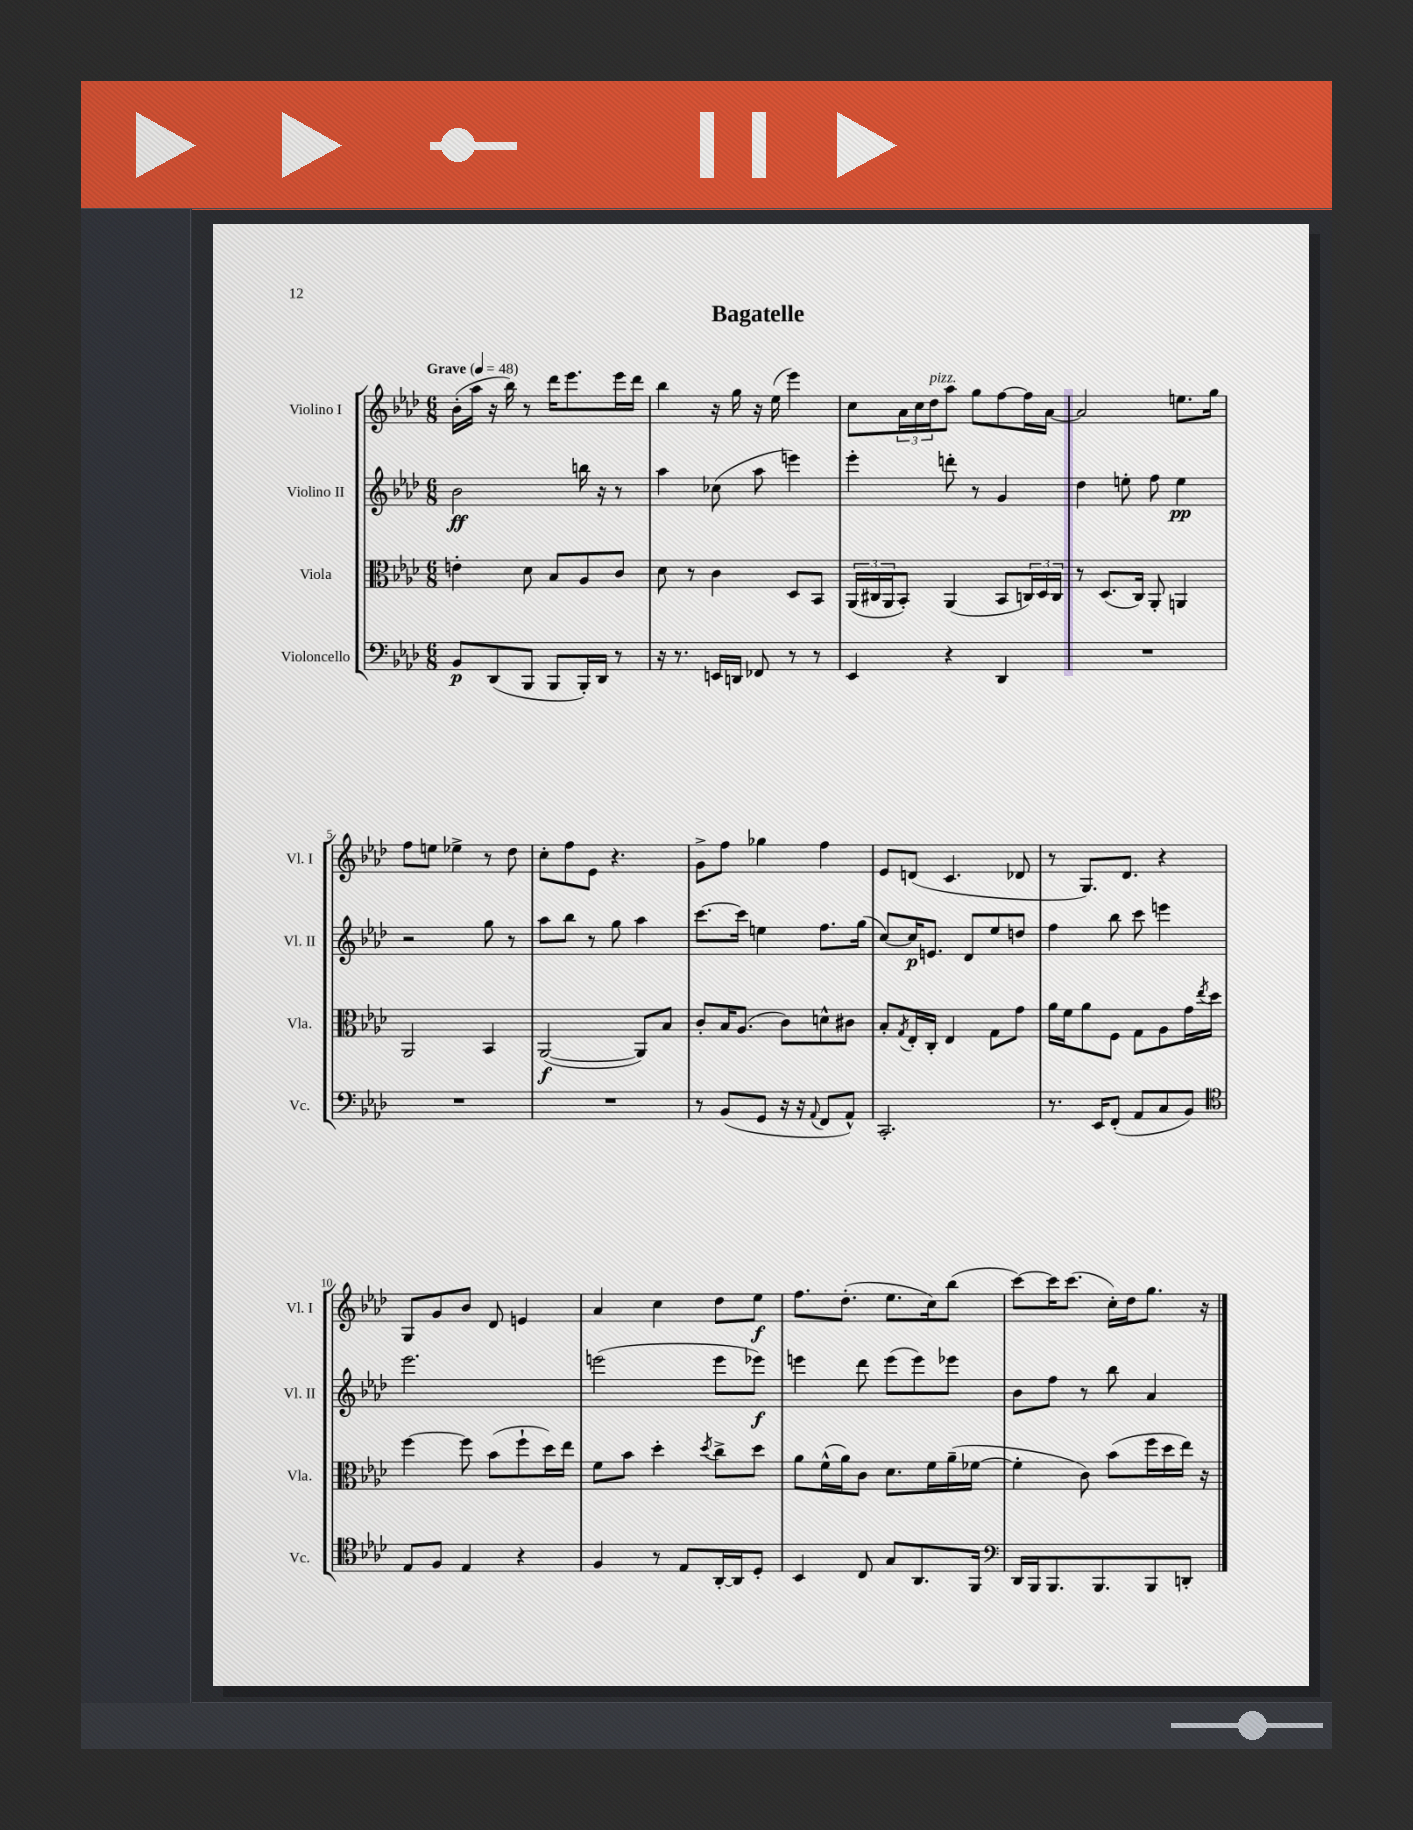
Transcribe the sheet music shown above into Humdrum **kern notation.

**kern	**kern	**kern	**kern
*staff4	*staff3	*staff2	*staff1
*clefF4	*clefC3	*clefG2	*clefG2
*k[b-e-a-d-]	*k[b-e-a-d-]	*k[b-e-a-d-]	*k[b-e-a-d-]
*M6/8	*M6/8	*M6/8	*M6/8
*MM48	*MM48	*MM48	*MM48
8BB-	4e'	2b-	(16b-'
.	.	.	16aa-
(8DD-	.	.	16r
.	.	.	16bb-)
8BBB-	8d-	.	8r
8BBB-	8B-	.	16ddd-
.	.	.	8.eee-
16BBB-')	8A-	16bb	.
16DD-	.	16r	.
8r	8c	8r	16eee-
.	.	.	16ddd-
=	=	=	=
16r	8d-	4aa-	4bb-
8.r	.	.	.
.	8r	.	.
16EE	4c	(8cc-	16r
16DD	.	.	16gg
8FF-	.	8aa-	16r
.	.	.	(16ee-
8r	8D-	4eee)	4eee-)
8r	8BB-	.	.
=	=	=	=
4EE-	(24AA-	4eee-'	8cc
.	24C#	.	.
.	24AA-	.	.
.	8BB-')	.	24a-
.	.	.	24cc
.	.	.	24dd-
4r	(4AA-	8ddd'	8aa-
.	.	8r	8gg
4DD-	8BB-	4g	[8ff
.	24C)	.	16ff]
.	24D-	.	.
.	.	.	[16a-
.	24C	.	.
=	=	=	=
2.r	8r	4dd-	2a-]
.	(8.D-	.	.
.	.	8ee'	.
.	16C)	.	.
.	8AA-'	8ff	.
.	4AA	4ee	8.ee
.	.	.	16gg
=	=	=	=
2.r	2AA-	2r	8ff
.	.	.	8ee
.	.	.	4ee-^
.	4BB-	8gg	8r
.	.	8r	8dd-
=	=	=	=
2.r	([2AA-	8aa-	8cc'
.	.	8bb-	8ff
.	.	8r	8e-
.	.	8gg	4.r
.	8AA-])	4aa-	.
.	8B-	.	.
=	=	=	=
8r	8c'	[8.ccc	8g^
(8BB-	16B-	.	8ff
.	(8.A-	16ccc]	.
8GG	.	4ee	4gg-
16r	8c)	.	.
16r	.	.	.
8qqAA-	.	.	.
8FF	8d^^	8.ff	4ff
8AA-^^)	8c#	.	.
.	.	(16gg	.
=	=	=	=
2.CC'	8B-'	[8cc)	8e-
.	8qG	.	.
.	16E-'	16cc]	(8d
.	16C'	8.e	.
.	4E-	.	4.c
.	.	8d-	.
.	8G	8ee-	.
.	8g	8dd	8d-
=	=	=	=
8.r	16a-	4ff	8r
.	16f	.	.
.	8a-	.	8.G)
16EE-	.	.	.
(8FF'	8F	8bb-	.
.	.	.	8.d-
8AA-	8G	8ccc	.
8C	8A-	4eee	4r
8BB-)	16g	.	.
.	8qee-	.	.
.	16dd-	.	.
=	=	=	=
*clefC4	*	*	*
8E-	[4ff	2.eee-	8G
8F	.	.	8g
4E-	8ff]	.	8b-
.	(8b-	.	8d-
4r	8ff`	.	4e
.	16dd-)	.	.
.	16ee-	.	.
=	=	=	=
4F	8f	(2eee	4a-
.	8b-	.	.
8r	4dd-'	.	4cc
8E-	.	.	.
.	8qdd-	.	.
[16AA-'	8cc^	8eee	8dd-
16AA-]	.	.	.
8D-'	8dd-	8eee-)	8ee-
=	=	=	=
4BB-	8a-	4eee	8.ff
.	(16f^^	.	.
.	16a-)	.	(8.dd-'
8C	8c	8ddd-	.
8G	8.d-	(8eee	8.ee-
8.AA-	.	8eee)	.
.	16f	.	16cc)
.	(16a-~	8eee-	(8bb-
16FF	[16f-	.	.
=	=	=	=
*clefF4	*	*	*
16DD-	4f-']	8b-	[8ccc)
16BBB-	.	.	.
8.BBB-	.	8ff	16ccc]
.	.	.	(8.ccc
.	8c)	8r	.
8.BBB-	.	.	.
.	(8b-	8bb-	16cc')
.	.	.	16dd-
8BBB-	16ff	4a-	8.gg
.	16dd-	.	.
8DD'	16ee-)	.	.
.	16r	.	16r
==	==	==	==
*-	*-	*-	*-
